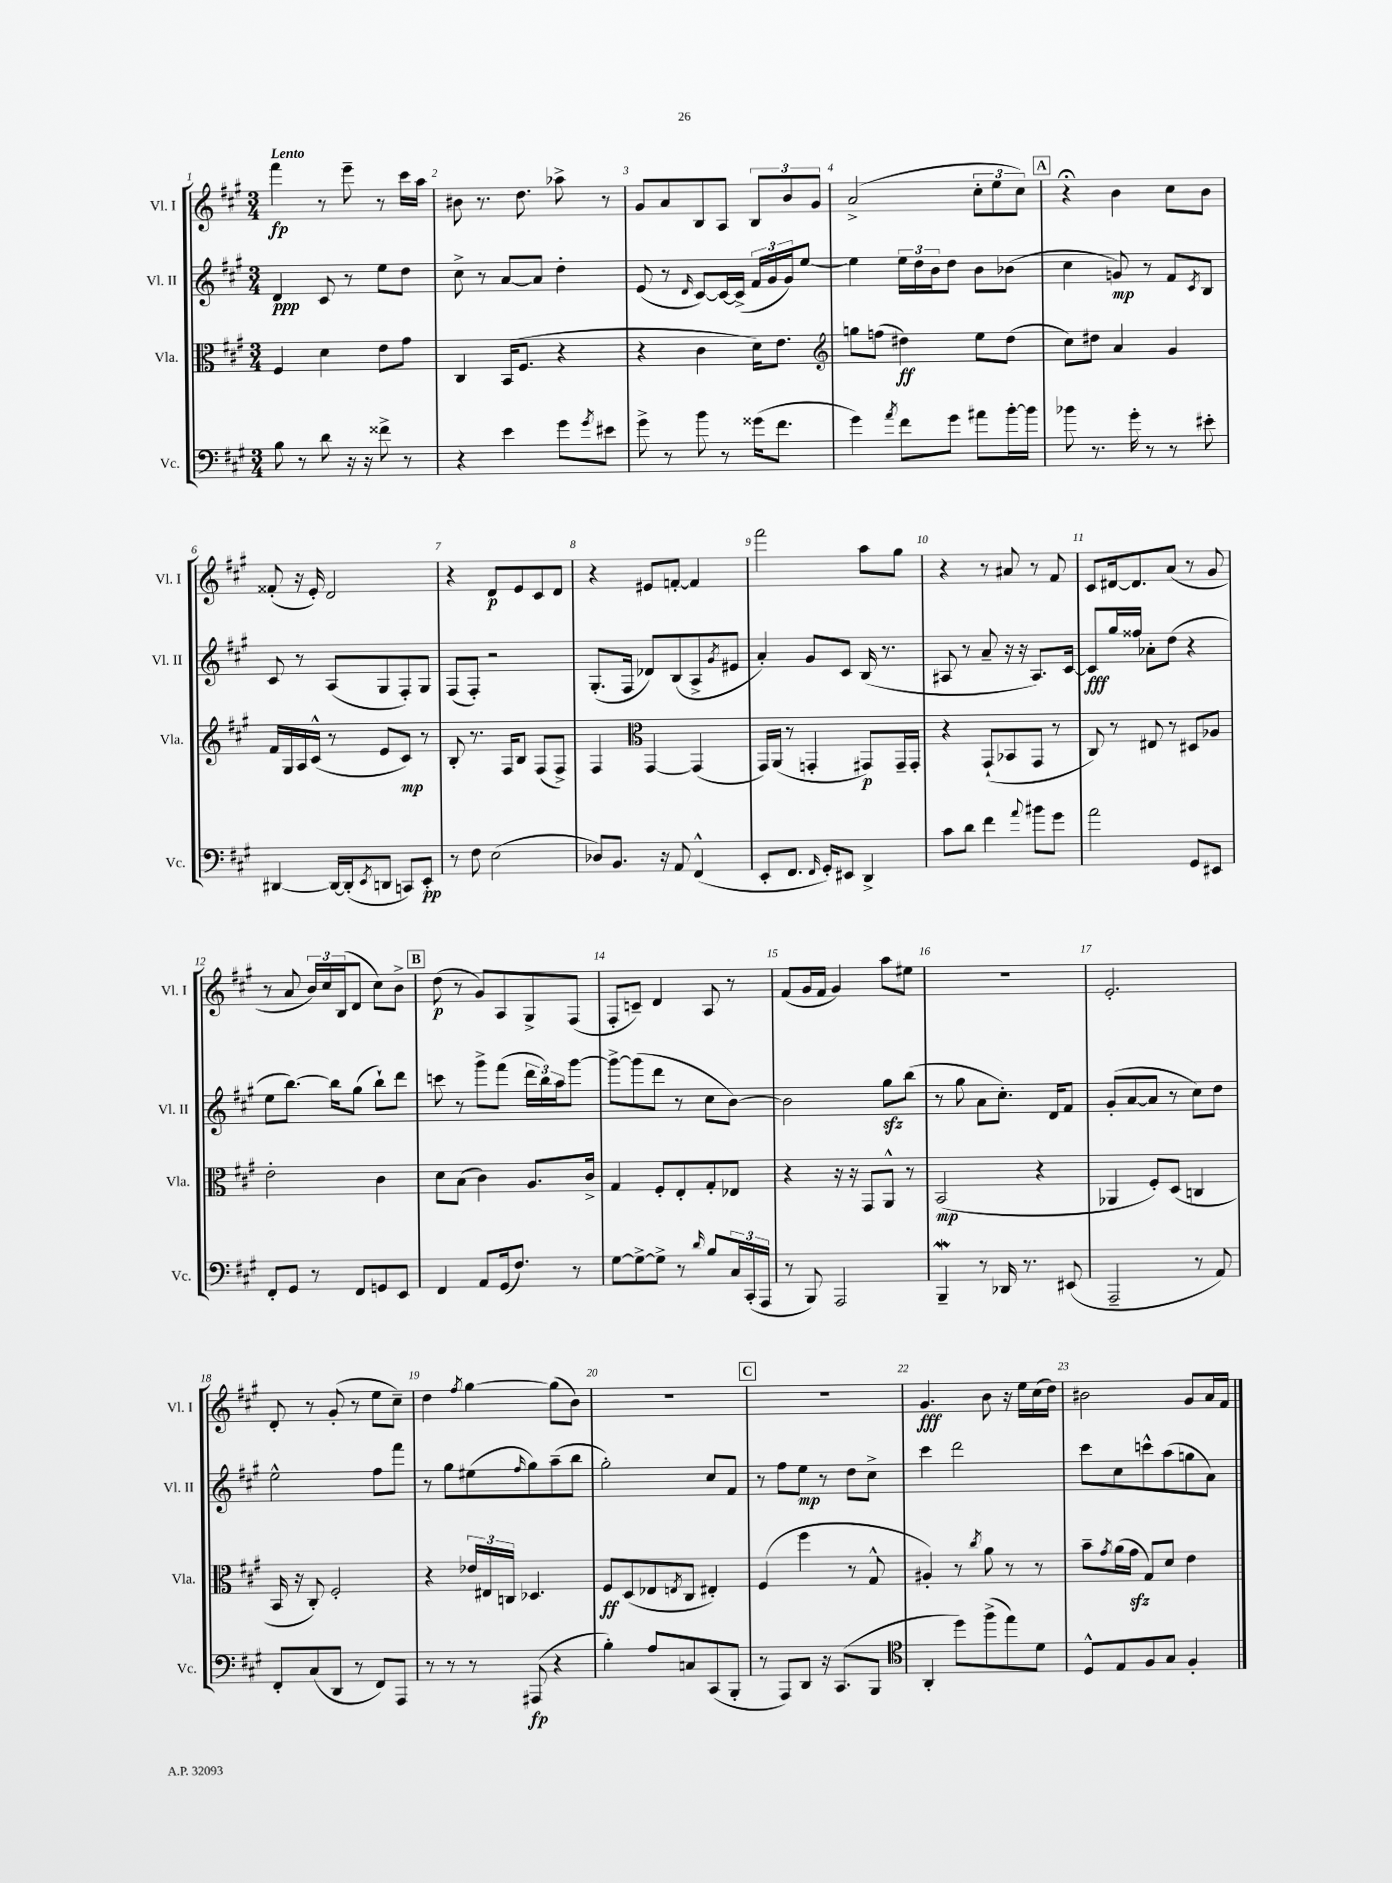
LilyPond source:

<<
\new StaffGroup <<
\new Staff = "s0" \with { instrumentName = "Vl. I" shortInstrumentName = "Vl. I" } {
    \clef treble \key a \major \numericTimeSignature \time 3/4 \tempo "Lento"
    fis'''4\fp r8 e'''8-- r8 cis'''16 a''16 |
    bis'8 r8. d''8. aes''8-> r8 |
    gis'8 a'8 b8 a8 \tuplet 3/2 { b8 b'8 gis'8 } |
    a'2->( \tuplet 3/2 { cis''8-. e''8 cis''8) } |
    \mark \markup { \box "A" } r4\fermata b'4 cis''8 b'8 |
    fisis'8-.( r16 e'16-.) d'2 |
    r4 d'8\p e'8 cis'8 d'8 |
    r4 eis'8 f'8~-. f'4 |
    fis'''2 a''8 gis''8 |
    r4 r8 ais'8 r8 fis'8 |
    cis'8 dis'16~ dis'8. a'8( r8 gis'8 |
    r8 a'8 \tuplet 3/2 { b'16) cis''16 b16( } d'8 cis''8) b'8-> |
    \mark \markup { \box "B" } d''8\p( r8 gis'8) a8 gis8-> fis8( |
    fis8-. c'8--) d'4 a8 r8 |
    fis'8( gis'16 fis'16 gis'4) a''8 eis''8 |
    R2. |
    e'2.-. |
    d'8-. r8 gis'8-.( r8 e''8 cis''8--) |
    d''4 \acciaccatura { fis''8 } gis''4~ gis''8( b'8) |
    R2. |
    \mark \markup { \box "C" } R2. |
    gis'4.\fff b'8 r16 e''16 cis''16( d''16) |
    bis'2 gis'8 a'16 fis'16 \bar "|." |
}
\new Staff = "s1" \with { instrumentName = "Vl. II" shortInstrumentName = "Vl. II" } {
    \clef treble \key a \major \numericTimeSignature \time 3/4
    d'4\ppp cis'8 r8 e''8 d''8 |
    cis''8-> r8 a'8~ a'8 d''4-. |
    e'8( r8 \grace { d'16 } cis'8~) cis'16~ cis'16->( \tuplet 3/2 { fis'16 gis'16 gis'16) } e''8~ |
    e''4 \tuplet 3/2 { e''16 d''16 b'16 } d''8 b'8 bes'8( |
    \mark \markup { \box "A" } cis''4 g'8\mp) r8 fis'8 \acciaccatura { cis'8 } b8 |
    cis'8 r8 a8( gis8 fis8-.) gis8 |
    fis8( fis8-.) r2 |
    gis8.-.( fis16 des'8) b8( a8-> \acciaccatura { gis'8 } eis'8 |
    a'4-.) gis'8 cis'8 b16( r8. |
    ais8 r8 a'8-- r16 r16 ais8.) cis'16~ |
    cis'8\fff gis''16 fisis''16 aes'8-. d''8( r4 |
    e''8 b''8.~) b''16 gis''8( b''8-!) d'''8 |
    \mark \markup { \box "B" } c'''8 r8 gis'''8-> fis'''8( \tuplet 3/2 { d'''16 b''16) a''16 } gis'''8~ |
    gis'''8~-> gis'''8( d'''8 r8 cis''8 b'8~) |
    b'2 gis''8\sfz b''8( |
    r8 gis''8 a'8 cis''8.-.) d'16 fis'8 |
    gis'8-.( a'8~ a'8 r8 cis''8) d''8 |
    e''2-^ fis''8 fis'''8 |
    r8 gis''8 eis''8( \grace { fis''16 } gis''8) a''8--( b''8 |
    gis''2-.) cis''8 fis'8 |
    \mark \markup { \box "C" } r8 fis''8 e''8\mp r8 d''8 cis''8-> |
    cis'''4 d'''2 |
    cis'''8 cis''8 c'''8-^ a''8( g''8 a'8) \bar "|." |
}
\new Staff = "s2" \with { instrumentName = "Vla." shortInstrumentName = "Vla." } {
    \clef alto \key a \major \numericTimeSignature \time 3/4
    fis4 d'4 e'8 gis'8 |
    cis4 b,16( fis8. r4 |
    r4 cis'4 d'16) e'8. |
    \clef treble g''8 f''8( dis''4\ff) e''8 dis''8( |
    \mark \markup { \box "A" } cis''8) dis''8 a'4 gis'4 |
    fis'16 gis16 a16 cis'16-^( r8 e'8 cis'8\mp) r8 |
    b8-. r8. fis16 b8 fis8( fis8->) |
    fis4 \clef alto gis,4~ gis,4( |
    gis,16) a,16( r8 g,4-. gis,8\p) gis,16-- gis,16-. |
    r4 gis,8-!( bes,8 gis,8 r8 |
    cis8) r8 eis8 r8 dis8 aes8 |
    e'2-. cis'4 |
    \mark \markup { \box "B" } d'8 b8( cis'4) a8. cis'16-> |
    gis4 fis8-. e8-. gis8-. ees8 |
    r4 r16 r16 gis,8 a,8-^ r8 |
    b,2\mp( r4 |
    aes,4 fis8-.) d8( c4 |
    b,16 r16 cis8-.) fis2-. |
    r4 \tuplet 3/2 { ees'16 eis16 c16 } des4. |
    fis8\ff d8( ees8 \acciaccatura { e8 } cis8 eis4-.) |
    \mark \markup { \box "C" } fis4( fis''4 r8 gis8-^ |
    ais4-.) r8 \acciaccatura { cis''8 } a'8 r8 r8 |
    b'8-- \acciaccatura { gis'8 } a'16( gis'16\sfz gis8) d'8 e'4 \bar "|." |
}
\new Staff = "s3" \with { instrumentName = "Vc." shortInstrumentName = "Vc." } {
    \clef bass \key a \major \numericTimeSignature \time 3/4
    b8 r8 d'8 r16 r16 fisis'8-> r8 |
    r4 e'4 gis'8 \acciaccatura { gis'8 } eis'8 |
    gis'8-> r8 b'8 r8 gisis'16( fis'8. |
    gis'4) \acciaccatura { a'8 } fis'8 gis'8 ais'8 b'16~-. b'16 |
    \mark \markup { \box "A" } bes'8 r8. gis'16-. r8 r8 eis'8-. |
    dis,4~ dis,16~ dis,16-.( \acciaccatura { e,8 } d,8 c,8) e,8-.\pp |
    r8 fis8 e2( |
    des8) b,8. r16 a,8 fis,4-^( |
    e,8-. fis,8. \grace { fis,16 } gis,16-.) eis,8 d,4-> |
    cis'8 d'8 fis'4 \appoggiatura { a'8 } bis'8 gis'8 |
    a'2 gis,8 eis,8 |
    fis,8-. gis,8 r8 fis,8 g,8 e,8 |
    \mark \markup { \box "B" } fis,4 a,8 gis,16( fis8.) r8 |
    gis8~ gis8~-> gis8-> r8 \grace { d'16 } b8 \tuplet 3/2 { cis16 cis,16-.( a,,16 } |
    r8 b,,8) a,,2 |
    b,,4--\mordent r8 des,16 r8. eis,8( |
    a,,2-- r8 a,8) |
    fis,8-. cis8( d,8 r8 fis,8) a,,8 |
    r8 r8 r8 ais,,8\fp( r4 |
    b4-.) a8 c8 cis,8( b,,8-. |
    \mark \markup { \box "C" } r8 a,,8) d,8 r16 cis,8.( b,,8 |
    \clef tenor a,4-. d''8) fis''8->( e''8) d'8 |
    d8-^ e8 fis8 gis8 fis4-. \bar "|." |
}
>>
>>
\layout { \context { \Score \override BarNumber.break-visibility = ##(#f #t #t) barNumberVisibility = #all-bar-numbers-visible } }
